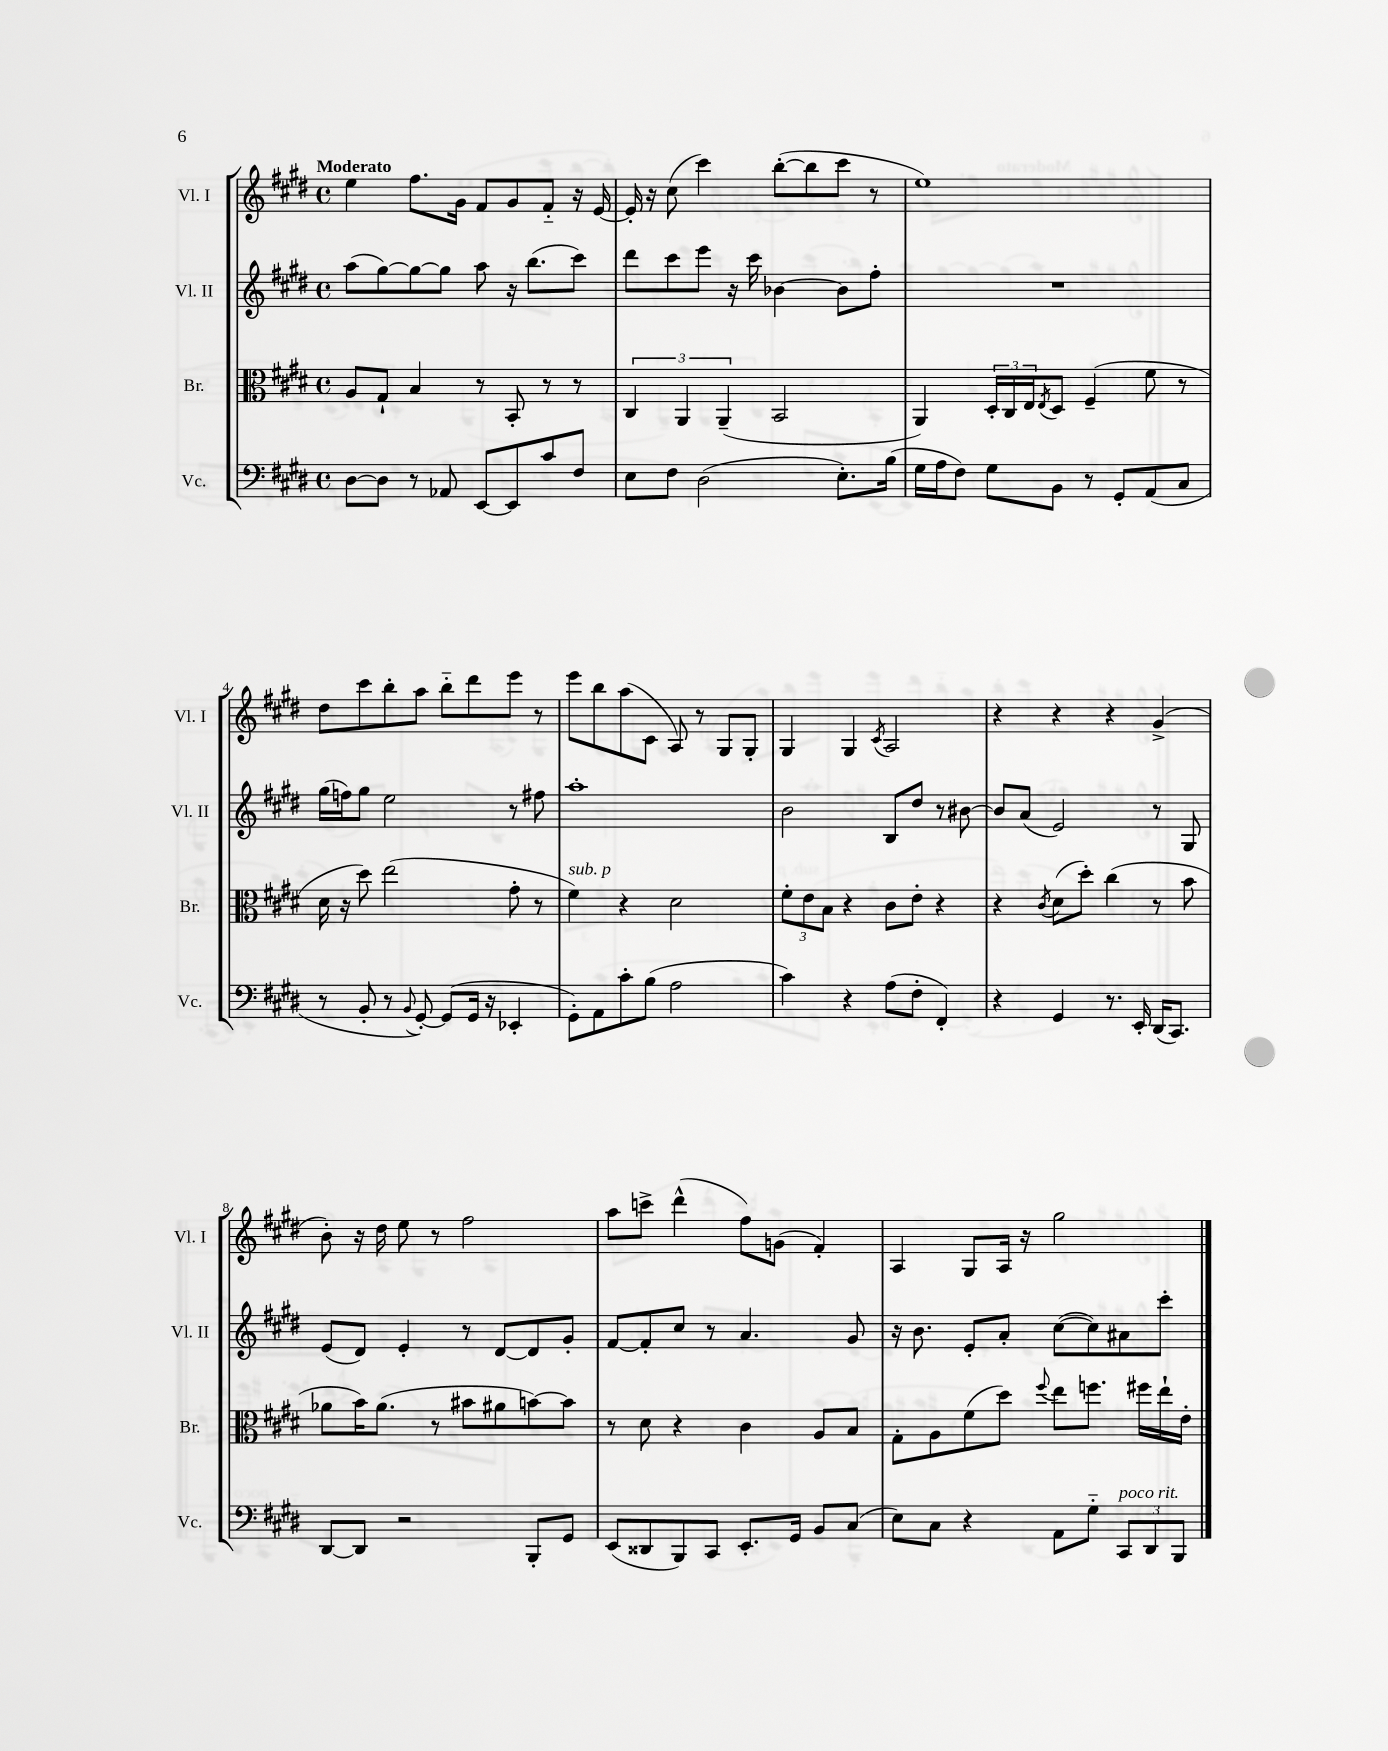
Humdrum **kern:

**kern	**kern	**kern	**kern
*staff4	*staff3	*staff2	*staff1
*clefF4	*clefC3	*clefG2	*clefG2
*k[f#c#g#d#]	*k[f#c#g#d#]	*k[f#c#g#d#]	*k[f#c#g#d#]
*M4/4	*M4/4	*M4/4	*M4/4
*met(c)	*met(c)	*met(c)	*met(c)
[8D#	8A	(8aa	4ee
8D#]	8G#`	[8gg#)	.
8r	4B	8gg#_	8.ff#
8AA-	.	8gg#]	.
.	.	.	16g#
[8EE	8r	8aa	8f#
8EE]	8BB'	16r	8g#
.	.	(8.bb	.
8c#	8r	.	8f#'~
8F#	8r	8ccc#)	16r
.	.	.	[16e
=	=	=	=
8E	6C#	8ddd#	16e']
.	.	.	16r
8F#	.	8ccc#	(8cc#
.	6AA	.	.
(2D#	.	8eee	4ccc#)
.	(6AA~	.	.
.	.	16r	.
.	.	16ccc#	.
.	2BB	[4b-	([8bb'
.	.	.	8bb]
8.E')	.	8b-]	8ccc#
.	.	8ff#'	8r
(16B	.	.	.
=	=	=	=
16G#	4AA)	1r	1ee)
16A	.	.	.
8F#)	.	.	.
8G#	24D#'	.	.
.	24C#	.	.
.	24E	.	.
.	8qE	.	.
8BB	8D#	.	.
8r	(4F#~	.	.
8GG#'	.	.	.
(8AA	8f#	.	.
8C#	8r	.	.
=	=	=	=
8r	16d#	(16gg#	8dd#
.	16r	16ff)	.
8BB'	8dd#)	8gg#	8ccc#
8r	(2ee	2ee	8bb'
8qqBB	.	.	.
[8GG#')	.	.	8aa
(8GG#]	.	.	8bb'~
16GG#	.	.	8ddd#
16r	.	.	.
4EE-'	8g#'	8r	8eee
.	8r	8ff#	8r
=	=	=	=
8GG#')	4f#)	1aa'	8eee
8AA	.	.	8bb
8c#'	4r	.	(8aa
(8B	.	.	8c#
2A	2d#	.	8A)
.	.	.	8r
.	.	.	8G#
.	.	.	8G#'
=	=	=	=
4c#)	12f#'	2b	4G#
.	12e	.	.
.	12B	.	.
4r	4r	.	4G#
.	.	.	8qc#
(8A	8c#	8B	2A
8F#'	8e'	8dd#	.
4FF#')	4r	8r	.
.	.	[8b#	.
=	=	=	=
4r	4r	8b#]	4r
.	.	(8a	.
.	8qc#	.	.
4GG#	(8d#	2e)	4r
.	8dd#')	.	.
8.r	(4cc#	.	4r
16EE'	.	.	.
(16DD#	8r	8r	(4g#^
8.CC#)	.	.	.
.	8b	8G#	.
=	=	=	=
[8DD#	8a-	(8e	8b')
8DD#]	16b)	8d#)	16r
.	(8.a-	.	16dd#
2r	.	4e'	8ee
.	8r	.	8r
.	8b#	8r	2ff#
.	8a#	[8d#	.
8BBB'	[8b)	8d#]	.
8GG#	8b]	8g#'	.
=	=	=	=
(8EE	8r	[8f#	8aa
8DD##	8d#	8f#']	8ccc^
8BBB)	4r	8cc#	(4ddd#^^
8CC#	.	8r	.
8.EE'	4c#	4.a	8ff#)
.	.	.	(8g
16GG#	.	.	.
8BB	8A	.	4f#')
(8C#	8B	8g#	.
=	=	=	=
8E)	8G#'	16r	4A
.	.	8.b	.
8C#	8A	.	.
4r	(8f#	8e'	8G#
.	8dd#)	8a'	16A
.	.	.	16r
.	8qqff#	.	.
8AA	8ee	([8cc#	2gg#
8G#'~	8.ff	8cc#])	.
12CC#	.	8a#	.
.	16ff#	.	.
12DD#	.	.	.
.	16ee`	8ccc#'	.
12BBB	.	.	.
.	16e'	.	.
==	==	==	==
*-	*-	*-	*-
